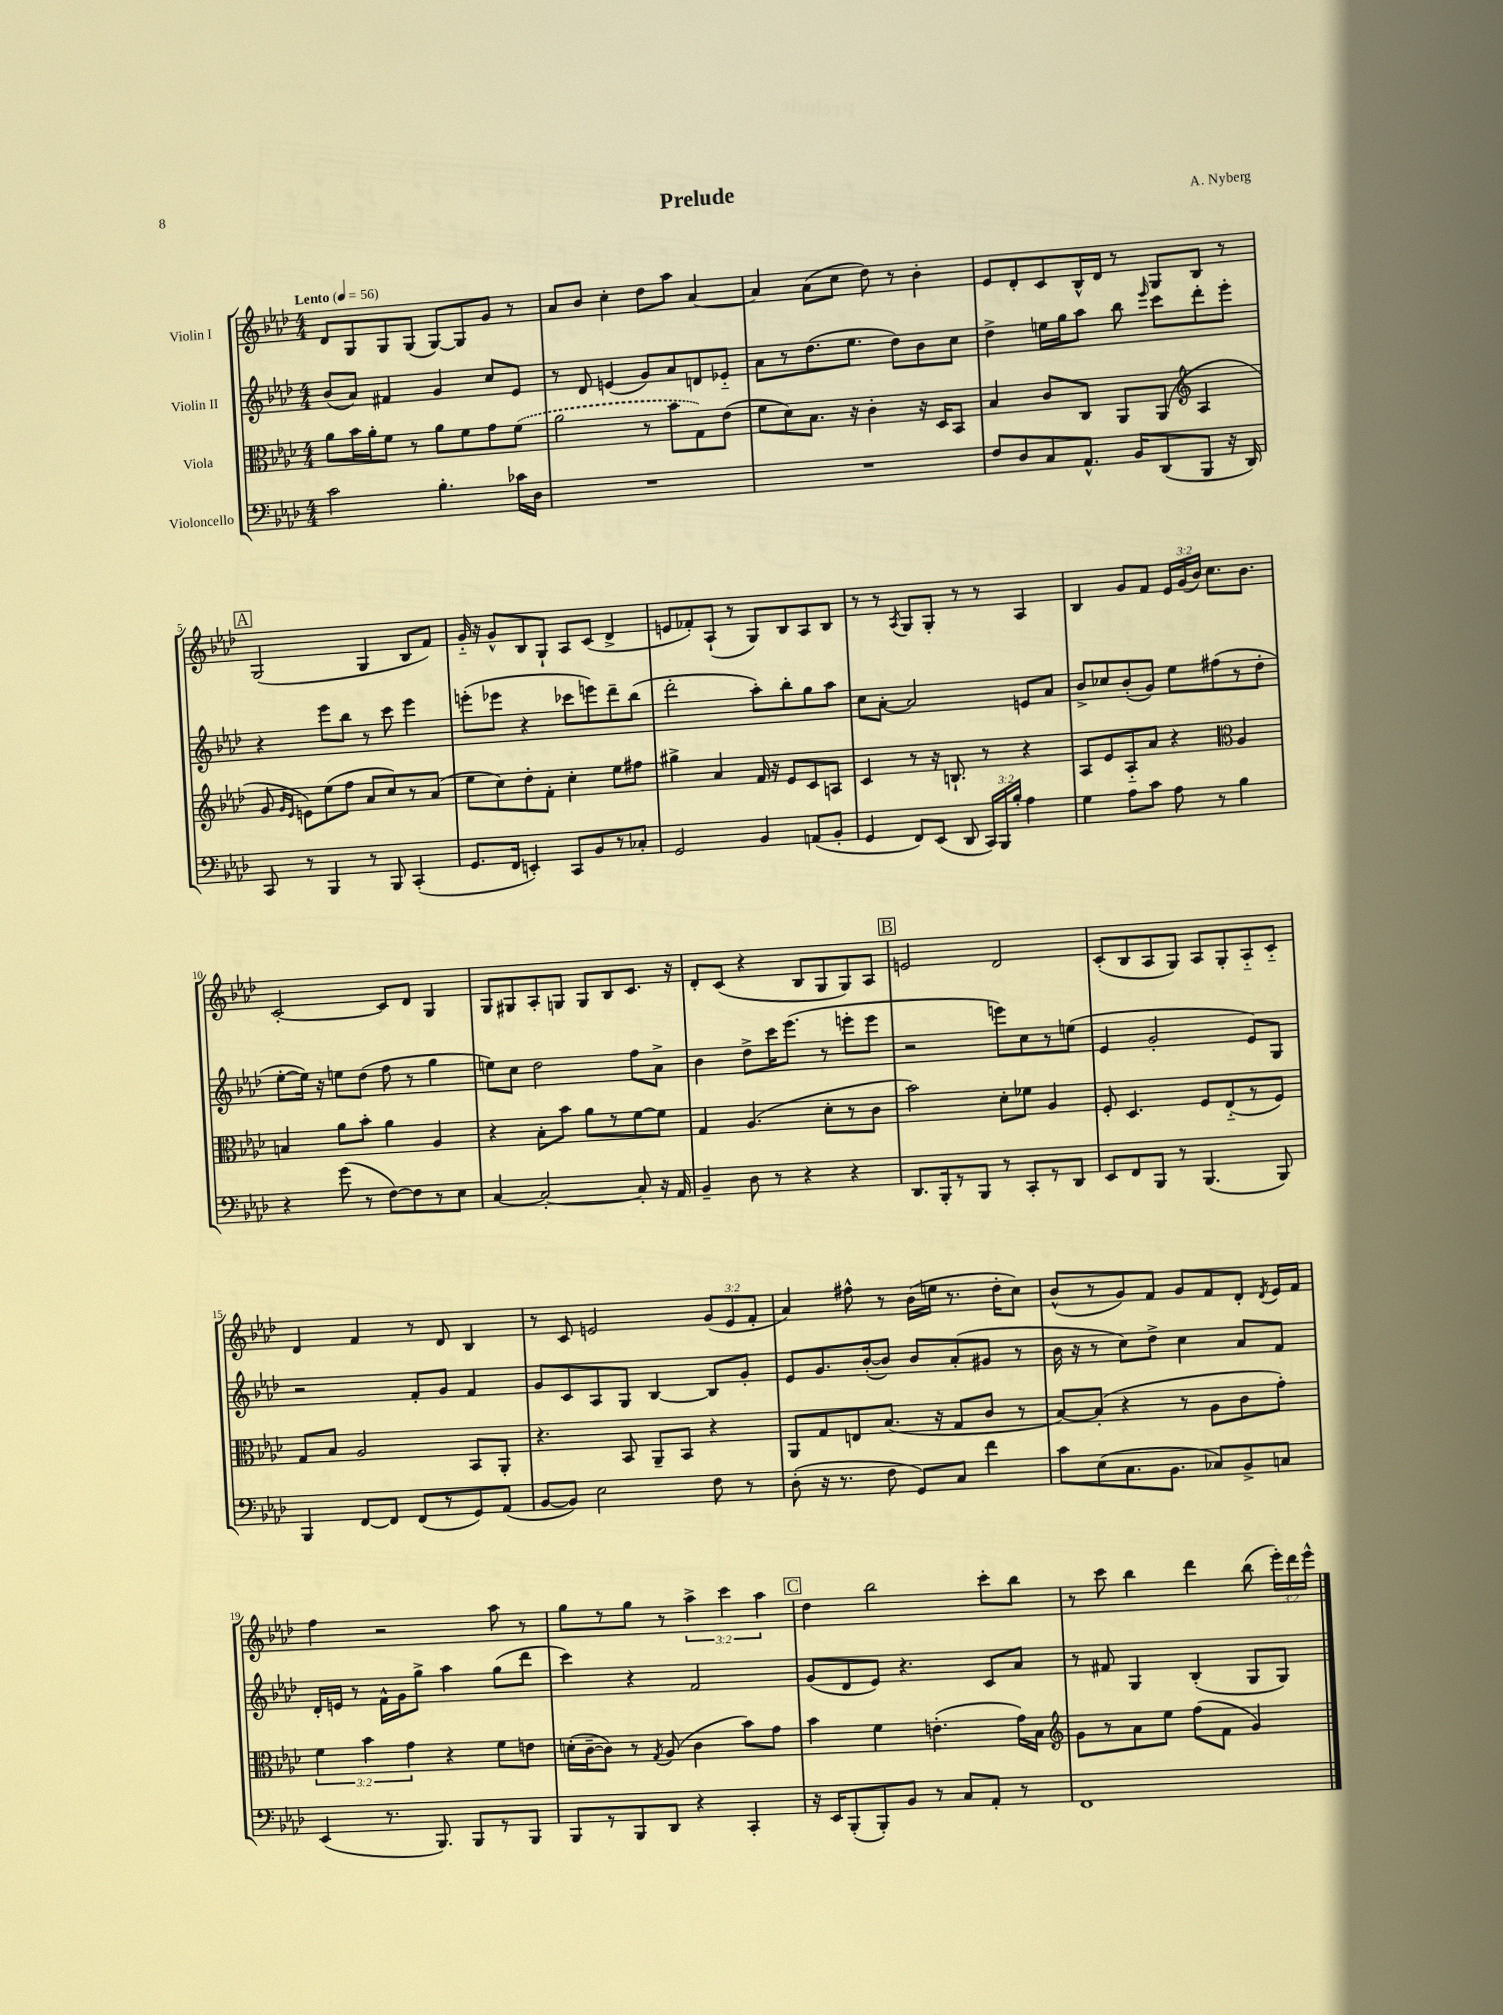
\header { title = "Prelude" composer = "A. Nyberg" }
<<
\new StaffGroup <<
\new Staff = "s0" \with { instrumentName = "Violin I" } {
    \clef treble \key aes \major \numericTimeSignature \time 4/4 \override Staff.TupletNumber.text = #tuplet-number::calc-fraction-text \tempo "Lento" 4 = 56
    \autoBeamOff des'8[ g8 g8 g8]( g8[~) g8 g'8] r8 |
    aes'8[ bes'8] c''4-. des''8[ aes''8] aes'4~ |
    aes'4 aes'8[( c''8] des''8) r8 bes'4-. |
    ees'8[ des'8-. c'8 bes16-^ des'16] r8 g8[ bes8] r8 |
    \mark \markup { \box "A" } g2( g4 bes8[ f'8]) |
    g'16-_ r16 g'8[-^ bes8 g8]-! aes8[ c'8]( des'4-> |
    e'8[ fes'8-.) aes8]-!( r8 g8[) bes8 aes8 bes8] |
    r8 r8 \acciaccatura { aes8 } g8[ g8]-. r8 r8 aes4 |
    bes4 g'8[ f'8] \tuplet 3/2 { ees'16[ g'16( bes'16]) } c''8.[ bes'8.] |
    c'2~-. c'8[ des'8] g4 |
    g8[ gis8 aes8-. g8] g8[ bes8 c'8.] r16 |
    des'8[-. c'8]( r4 bes8[ g8 g8) aes8] |
    \mark \markup { \box "B" } e'2 des'2 |
    c'8[-.( bes8 aes8 g8]) aes8[ g8-. aes8-_ c'8]-_ |
    des'4 f'4 r8 des'8 bes4 |
    r8 c'8 e'2 \tuplet 3/2 { g'8[( e'8 f'8]-. } |
    aes'4) fis''8-^ r8 bes'16[( e''16] r8. des''16[-. c''8]) |
    bes'8[-^( r8 g'8) f'8] g'8[ f'8 des'8]-. \acciaccatura { des'8 } ees'16[ f'16] |
    f''4 r2 aes''8 r8 |
    g''8[ r8 g''8] r8 \tuplet 3/2 { aes''4-> c'''4 aes''4 } |
    \mark \markup { \box "C" } des''4 bes''2 c'''8[-. bes''8] |
    r8 c'''8 bes''4 des'''4 bes''8( \tuplet 3/2 { ees'''16[-.) des'''16 ees'''16]-^ } \bar "|." |
}
\new Staff = "s1" \with { instrumentName = "Violin II" } {
    \clef treble \key aes \major \numericTimeSignature \time 4/4
    \autoBeamOff bes'8[( aes'8]) fis'4 g'4 c''8[ ees'8] |
    r8 des'8 e'4( g'8[) aes'8 d'8 ees'8]-_ |
    aes'8[ r8 des''8.( ees''8.] des''8[) bes'8 c''8] |
    des''4-> e''16[ g''16 aes''8] bes''8 \grace { ees'''16 } c'''8[ des'''8-. ees'''8]-. |
    \mark \markup { \box "A" } r4 ees'''8[ bes''8] r8 c'''8 ees'''4 |
    e'''8[-.( ees'''8] r4 ces'''8[ e'''8) des'''8-- bes''8]( |
    des'''2-. aes''8[-.) bes''8-. g''8 aes''8] |
    c''8[ aes'8]~-. aes'2 e'8[ aes'8] |
    bes'8[-> ces''8 bes'8-.( g'8]) ees''8[ fis''8( r8 des''8]-. |
    ees''8[~-. ees''16]) r16 e''8[ des''8]( f''8 r8 g''4 |
    e''8[) c''8] des''2 f''8[ aes'8]-> |
    bes'4 des''8[-> c'''16 ees'''8.]( r8 e'''8[-. e'''8] |
    \mark \markup { \box "B" } r2 e'''8[) c''8 r8 e''8]( |
    ees'4 g'2-. ees'8[) g8] |
    r2 f'8[-. g'8] f'4 |
    g'8[ c'8 aes8 g8] bes4~ bes8[ g'8]-. |
    ees'8[ g'8. bes'16~-.( bes'8]) bes'8[ aes'8-.( gis'8] r8 |
    bes'16 r16 r8 c''8[) des''8]-> c''4 aes'8[ f'8] |
    des'16[-. e'16] r8 f'16[-^ g'16 g''8]-> aes''4 g''8[( des'''8] |
    c'''4) r4 f'2 |
    \mark \markup { \box "C" } g'8[( des'8 ees'8]) r4. c'8[ aes'8] |
    r8 fis'8 g4 bes4-.( g8[ g8]) \bar "|." |
}
\new Staff = "s2" \with { instrumentName = "Viola" } {
    \clef alto \key aes \major \numericTimeSignature \time 4/4 \override Staff.TupletNumber.text = #tuplet-number::calc-fraction-text
    \autoBeamOff aes'8[ bes'16 aes'16-. f'8] r8 aes'8[ f'8 g'8 \once \slurDashed f'8]( |
    aes'2 r8 bes'8[ g8) ees'8]( |
    f'8[ des'8) bes8.] r16 c'4-. r16 des16[ bes,8] |
    bes4 c'8[ c8] aes,8[ aes,8]( \clef treble aes4 |
    \mark \markup { \box "A" } g'8 \grace { g'16[ ees'16] } e'8[) ees''8( f''8] aes'8[ c''8) r8 aes'8]( |
    ees''8[ c''8) des''8-. f'8]-. c''4-. ees''8[ fis''8] |
    gis''4-> aes'4 f'16 r16 ees'8[ c'8 a8] |
    c'4 r8 r16 b8.-! r8 r4 |
    aes8[ ees'8 aes8-_ aes'8] r4 \clef alto aes4 |
    b4 aes'8[ bes'8]-. aes'4 aes4 |
    r4 bes8[-. bes'8] aes'8[ r8 f'8~ f'8] |
    g4 aes4.( des'8[-. r8 c'8] |
    \mark \markup { \box "B" } bes'2) des'8[-. fes'8] aes4 |
    f8-. des4. f8[ ees8-_( r8 f8]) |
    g8[ bes8] aes2 bes,8[ aes,8]-. |
    r4. bes,8 aes,8[-- bes,8] r4 |
    aes,8[ g8 e8 bes8.]( r16 g8[ c'8] r8 |
    bes8[~) bes8]-.( r4 r8 aes8[ c'8 g'8]-.) |
    \tuplet 3/2 { f'4 bes'4 g'4 } r4 f'8[ e'8] |
    d'16[-.( c'16~-- c'8]) r8 \acciaccatura { g8 } aes8( c'4 bes'8[) g'8] |
    \mark \markup { \box "C" } bes'4 f'4 e'4.-.( g'16[) bes16] |
    \clef treble g'8[ r8 aes'8 ees''8] f''8[( f'8] g'4) \bar "|." |
}
\new Staff = "s3" \with { instrumentName = "Violoncello" } {
    \clef bass \key aes \major \numericTimeSignature \time 4/4 \override Staff.TupletNumber.text = #tuplet-number::calc-fraction-text
    \autoBeamOff c'2 bes4.-. ces'16[ des16] |
    R1 |
    R1 |
    f8[ des8 c8 aes,8.]-^ bes,16[ des,8( bes,,8] r16 des,16) |
    \mark \markup { \box "A" } c,8 r8 bes,,4 r8 bes,,8 c,4-.( |
    g,8.[ f,16] e,4-.) c,8[ bes,8 r8 ces8]-. |
    g,2 bes,4 a,8[( bes,8]-. |
    g,4 f,8[) ees,8]( des,8 \tuplet 3/2 { c,16[) bes,,16 bes16]-. } aes4 |
    g4 aes8[ c'8] aes8 r8 bes4 |
    r4 g'8( r8 f8[~) f8 r8 ees8] |
    c4~ c2~-. c8-. r16 aes,16 |
    bes,4-- des8 r8 r4 r4 |
    \mark \markup { \box "B" } des,8.[ bes,,16-. r8 bes,,8] r8 c,8[-. r8 des,8] |
    ees,8[ f,8 bes,,8] r8 bes,,4.( bes,,8) |
    bes,,4 f,8[~ f,8] f,8[( r8 g,8) aes,8]( |
    bes,8[~ bes,8]) ees2 f8 r8 |
    des8-.( r16 r8. f8 g,8[) c8] f'4 |
    c'8[ ees8( c8. bes,8.] ces8[) bes,8-> c8] |
    ees,4( r8. bes,,8.) bes,,8[ r8 bes,,8] |
    bes,,8[ r8 bes,,8 des,8] r4 c,4-. |
    \mark \markup { \box "C" } r16 ees,16[ bes,,8-.( bes,,8-.) bes,8] r8 c8[ aes,8]-. r8 |
    f,1 \bar "|." |
}
>>
>>
